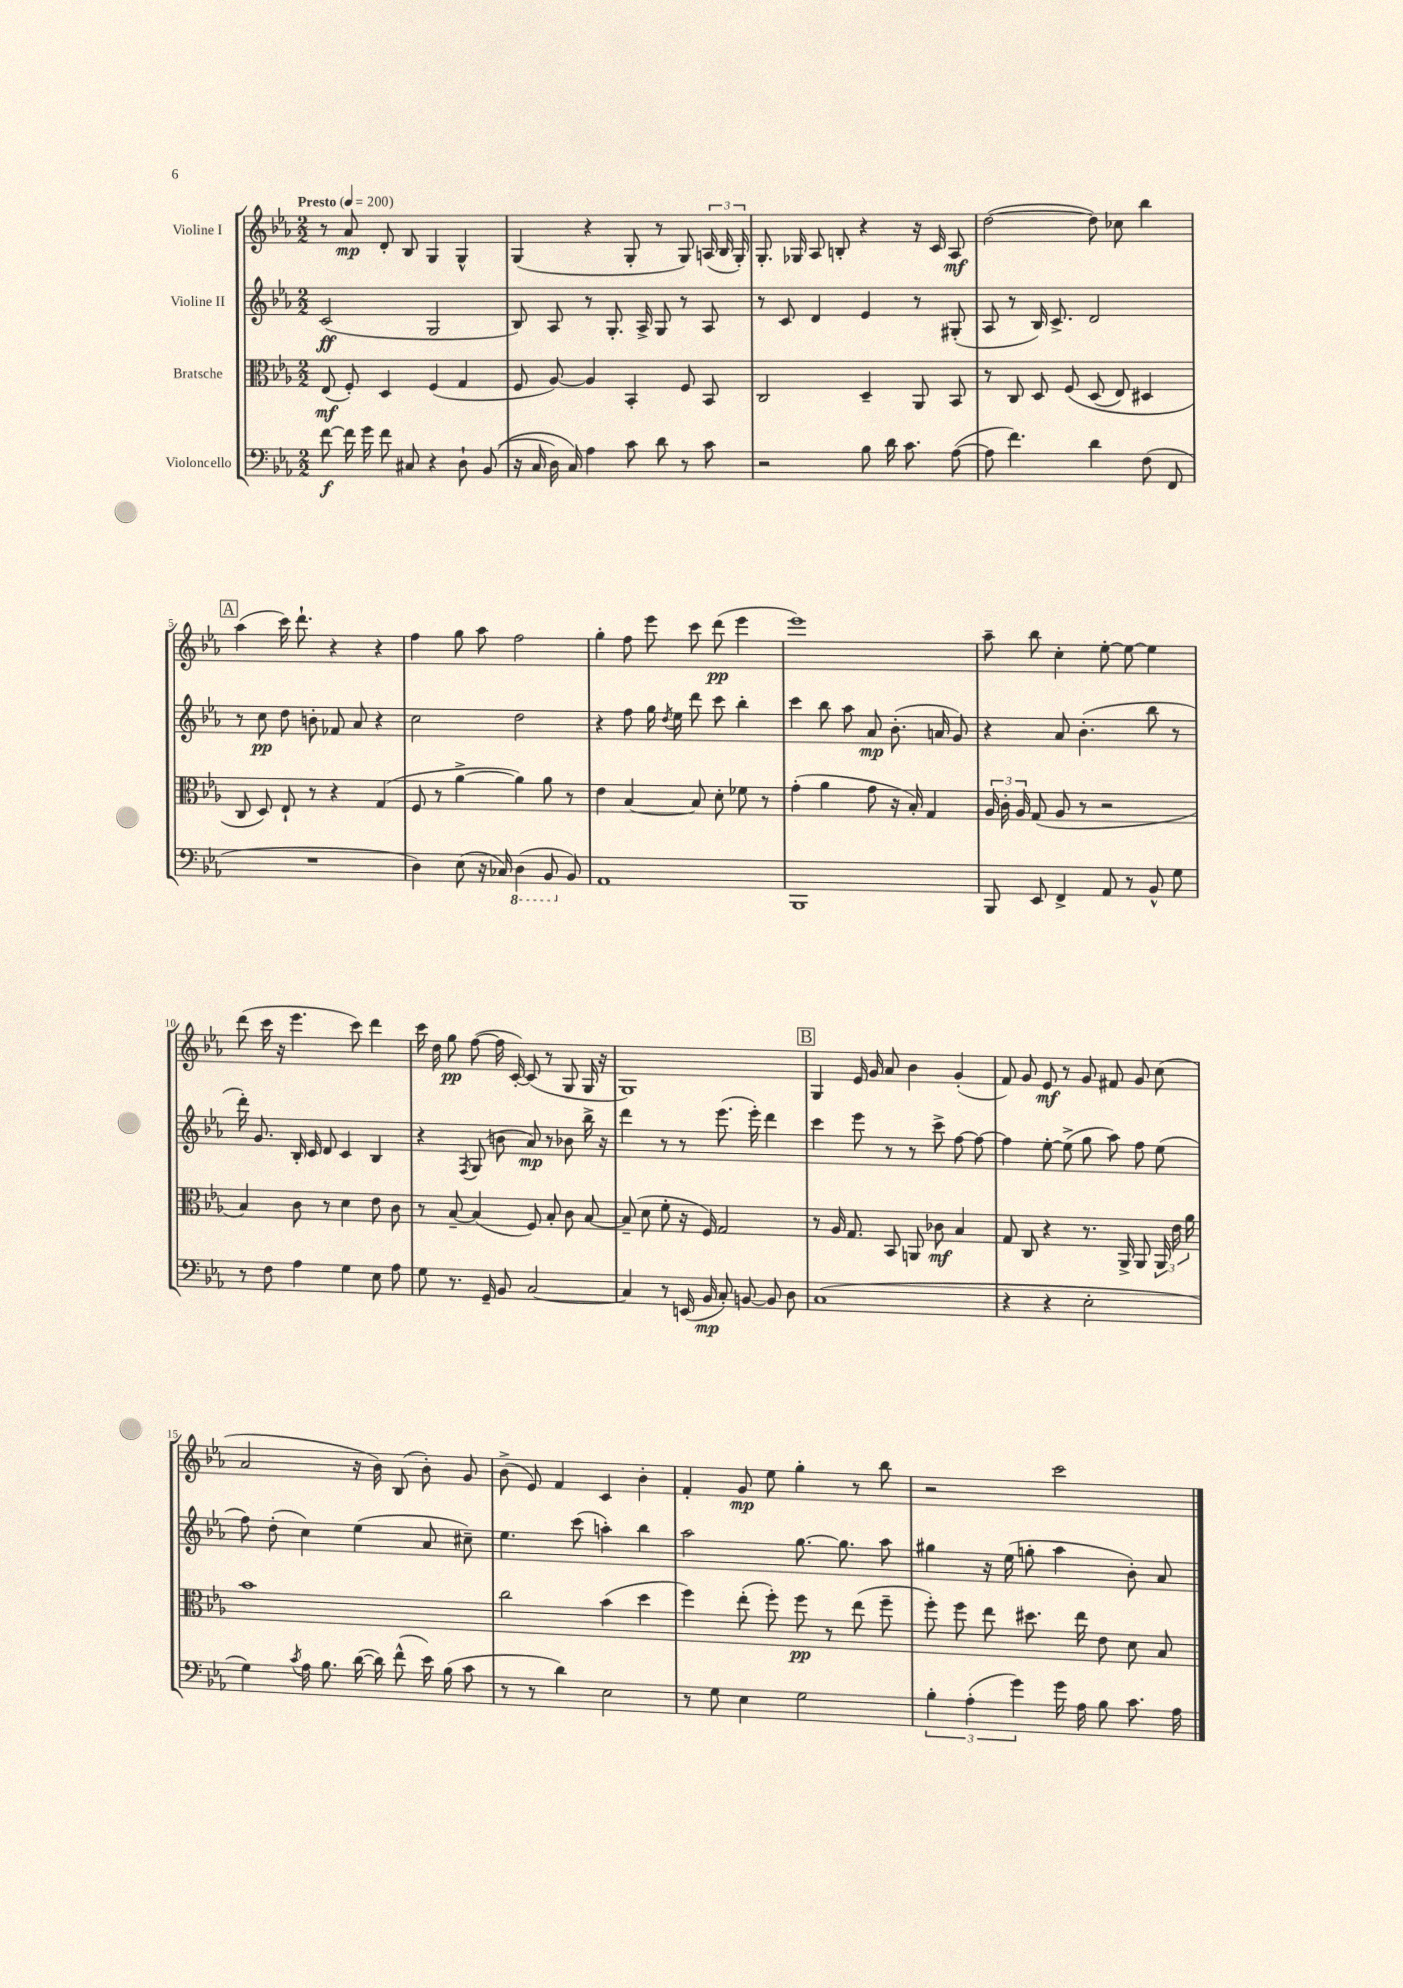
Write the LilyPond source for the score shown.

<<
\new StaffGroup <<
\new Staff = "s0" \with { instrumentName = "Violine I" } {
    \clef treble \key ees \major \numericTimeSignature \time 2/2 \tempo "Presto" 4 = 200
    \autoBeamOff r8 aes'8\mp d'8-. bes8 g4 g4-^ |
    g4( r4 g8-. r8 g8) \tuplet 3/2 { a16( bes16 g16-.) } |
    g8.-. ges16 aes8 b8-. r4 r16 c'16 aes8\mf |
    d''2~( d''8) ces''8 bes''4 |
    \mark \markup { \box "A" } aes''4( c'''16) d'''8.-! r4 r4 |
    f''4 g''8 aes''8 f''2 |
    g''4-. f''8 ees'''8 c'''8 d'''8\pp( ees'''4 |
    ees'''1) |
    aes''8-- bes''8 c''4-. ees''8~-. ees''8~ ees''4 |
    d'''8( c'''16 r16 ees'''4. c'''8) d'''4 |
    c'''16 d''16 g''8\pp f''8~( f''16 c'16~-.) c'8( r8 g8 g16 r16 |
    g1) |
    \mark \markup { \box "B" } g4 ees'16 g'16 aes'8 bes'4 g'4-.( |
    f'8) g'8 ees'8\mf r8 g'8 fis'8 g'8 c''8( |
    aes'2 r16 bes'16) bes8( bes'8-.) g'8 |
    bes'8->( ees'8) f'4 c'4 bes'4-. |
    f'4-. g'8\mp ees''8 g''4-. r8 bes''8 |
    r2 c'''2 \bar "|." |
}
\new Staff = "s1" \with { instrumentName = "Violine II" } {
    \clef treble \key ees \major \numericTimeSignature \time 2/2
    \autoBeamOff c'2\ff( g2 |
    bes8) aes8 r8 g8.-. aes16-> g8 r8 aes8 |
    r8 c'8 d'4 ees'4 r8 gis8-.( |
    aes8 r8 bes16) c'8.-> d'2 |
    \mark \markup { \box "A" } r8 c''8\pp d''8 b'8-. fes'8 aes'8 r4 |
    c''2 d''2 |
    r4 f''8 g''16 \acciaccatura { d''8 } ees''16 d'''8 c'''8 bes''4-. |
    c'''4 bes''8 aes''8 aes'8\mp bes'8.-.( a'16 g'8) |
    r4 aes'8 bes'4.-.( bes''8 r8 |
    d'''16-.) g'8. bes16-. c'16 d'8 c'4 bes4 |
    r4 \acciaccatura { f8 } g8( b'8 aes'8\mp) r8 bes'8 bes''16-> r16 |
    d'''4 r8 r8 ees'''8.( ees'''16-.) d'''4 |
    \mark \markup { \box "B" } c'''4 ees'''8 r8 r8 c'''8-> f''8~ f''8~ |
    f''4 ees''8~-. ees''8->( g''8 aes''8) f''8 ees''8( |
    f''8) d''8-.( c''4) ees''4( aes'8 cis''8--) |
    ees''4. c'''8( a''4-.) bes''4 |
    aes''2 g''8.~ g''8. aes''8 |
    gis''4 r16 ees''16( g''8-. aes''4 bes'8-.) aes'8 \bar "|." |
}
\new Staff = "s2" \with { instrumentName = "Bratsche" } {
    \clef alto \key ees \major \numericTimeSignature \time 2/2
    \autoBeamOff ees8\mf( f8-.) d4 f4( g4 |
    f8 aes8~) aes4 bes,4-. f8 bes,8 |
    c2 d4-- aes,8 bes,8 |
    r8 c8 d8 f8\( d8( ees8) dis4 |
    \mark \markup { \box "A" } c8 d8\) ees8-! r8 r4 g4( |
    f8 r8 aes'4~-> aes'4) aes'8 r8 |
    ees'4 bes4~ bes8 d'8-. fes'8 r8 |
    g'4-.( aes'4 g'8 r16 bes16-.) g4 |
    \tuplet 3/2 { aes16 c'16-. aes16 } g8( aes8 r8 r2 |
    bes4) c'8 r8 d'4 ees'8 c'8 |
    r8 bes8~-- bes4( f8) bes8-. c'8 bes8~ |
    bes8--( d'8 f'8-. r16 f16) g2 |
    \mark \markup { \box "B" } r8 aes16 g8. bes,8 a,8 ces'8\mf bes4 |
    g8 c8 r4 r8. aes,16-> aes,8 \tuplet 3/2 { aes,16 ees'16 aes'16 } |
    bes'1 |
    c''2 bes'4( d''4 |
    f''4) ees''8-.( f''8-.) f''8\pp r8 ees''8( f''8-- |
    f''8-.) f''8 ees''8 dis''8. ees''16 ees'8 d'8 bes8 \bar "|." |
}
\new Staff = "s3" \with { instrumentName = "Violoncello" } {
    \clef bass \key ees \major \numericTimeSignature \time 2/2
    \autoBeamOff f'8~\f f'16 g'16 f'8 cis8 r4 d8-! bes,8(\( |
    r16 c16 d16) c16\) aes4 c'8 d'8 r8 c'8 |
    r2 bes8 d'16 c'8. aes8~( |
    aes8 f'4.) d'4 f8( f,8 |
    \mark \markup { \box "A" } R1 |
    d4) ees8( r16 ces16) \ottava #-1 d,4( bes,,8 \ottava #0 bes,8) |
    aes,1 |
    bes,,1 |
    bes,,8 ees,8 f,4-> aes,8 r8 bes,8-^ g8 |
    r8 f8 aes4 g4 ees8 aes8 |
    g8 r8. g,16-- bes,8 c2~ |
    c4 r8 e,16( bes,16\mp c8-.) b,8~ b,8 d8 |
    \mark \markup { \box "B" } c1( |
    r4 r4 ees2-. |
    g4) \acciaccatura { c'8 } aes16 bes8. d'16~( d'16) f'8-^( ees'16) bes16( c'8 |
    r8 r8 d'4) ees2 |
    r8 g8 ees4 g2 |
    \tuplet 3/2 { bes4-. aes4-.( g'4) } g'16 aes16 bes8 c'8. aes16 \bar "|." |
}
>>
>>
